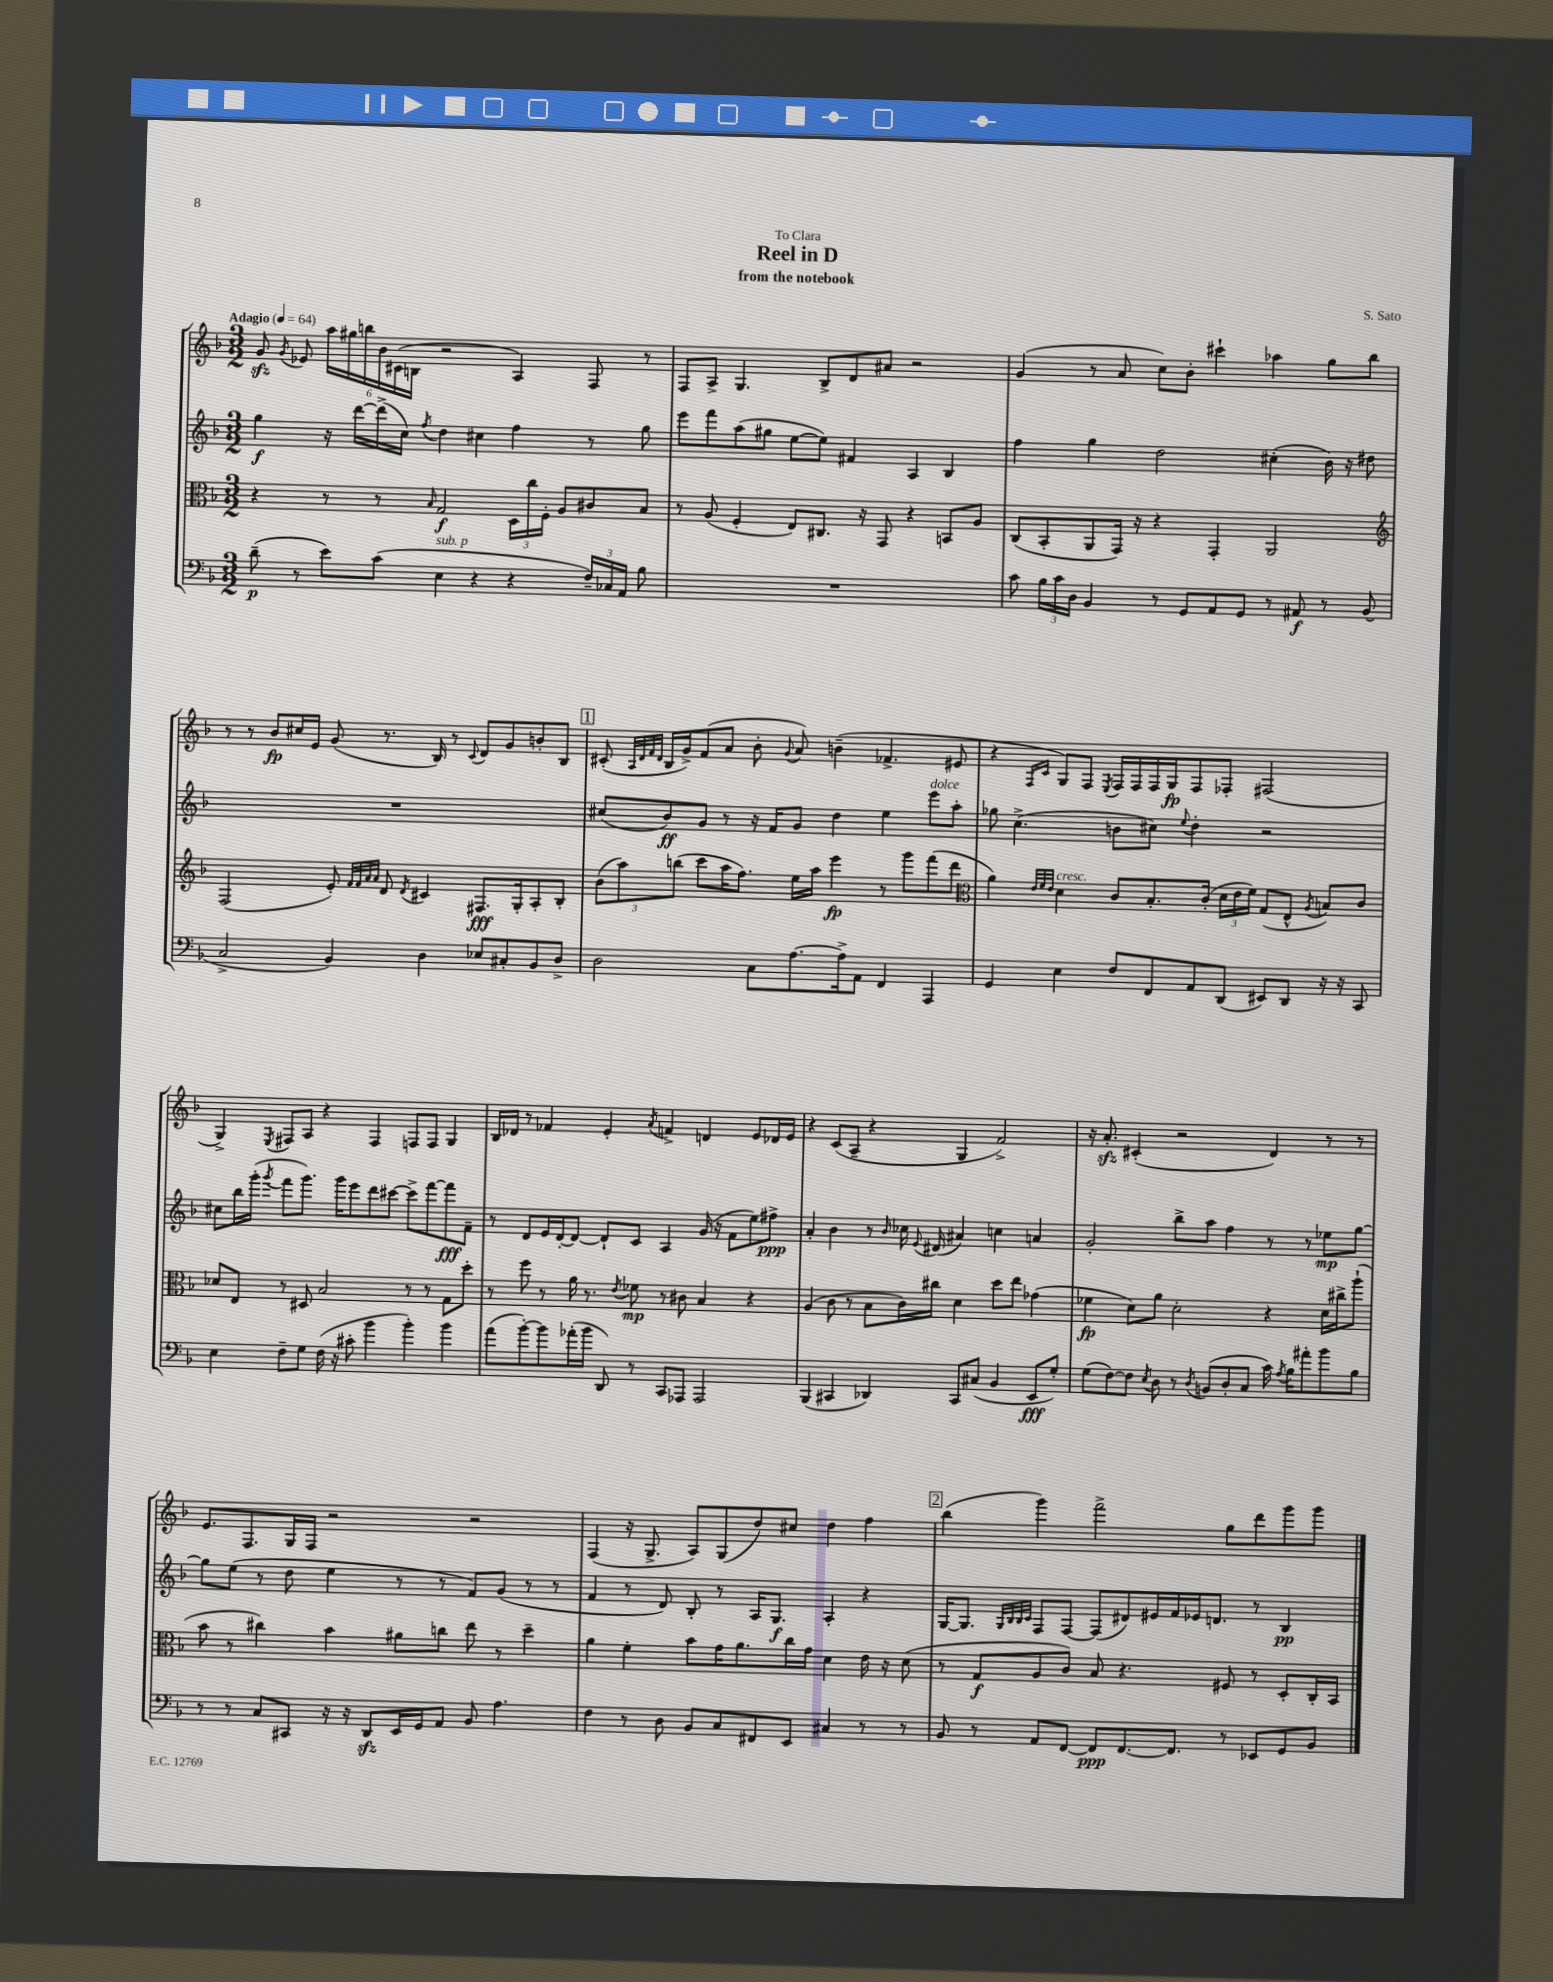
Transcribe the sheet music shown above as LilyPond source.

\header { title = "Reel in D" composer = "S. Sato" subtitle = "from the notebook" dedication = "To Clara" }
<<
\new StaffGroup <<
\new Staff = "s0" {
    \clef treble \key f \major \numericTimeSignature \time 3/2 \tempo "Adagio" 4 = 64
    \autoBeamOff g'8\sfz \acciaccatura { g'8 } ees'8 \tuplet 6/4 { a''16[ gis''16 b''16 bes'16 cis'16( b16] } r2 a4) f8 r8 |
    f8[ a8]-> g4. bes8[-> d'8 ais'8] r2 |
    g'4( r8 a'8 c''8[) bes'8]-. cis'''4-! aes''4 g''8[ bes''8] |
    r8 r8 bes'8[\fp cis''16 e'16] g'8( r8. bes16) r8 \appoggiatura { c'8 } d'8[ g'8 b'8-. bes8] |
    \mark \markup { \box "1" } cis'8-.( \grace { a32[ d'32 f'32 d'32] } bes16[ g'16->) f'8( a'8] bes'8-. \appoggiatura { g'8 } a'8) b'4--( fes'4.-> eis'8 |
    r4 \grace { f16[ c'16] } g8[) f8] \acciaccatura { e8 } f16[ f16 f16 g16\fp f8 fes8]-. fis2( |
    g4->) \acciaccatura { e8 } fis8[ a8] r4 fis4 f8[ f8] g4 |
    bes16[ des'16] r8 fes'4 e'4-. \acciaccatura { a'8 } f'4-> d'4 e'8[ des'16 e'16] |
    r4 c'8[( a8]-- r4 g4 f'2->) |
    r16 a'8.-.\sfz cis'4-.( r2 d'4) r8 r8 |
    e'8.[ f8. g16 f16] r2 r2 |
    f4( r16 g8.-> a8[) g8( d''8) cis''8] d''4 f''4 |
    \mark \markup { \box "2" } bes''4( g'''4) f'''2-> g''8[ d'''8 g'''8 g'''8] \bar "|." |
}
\new Staff = "s1" {
    \clef treble \key f \major \numericTimeSignature \time 3/2
    \autoBeamOff g''4\f r16 d'''16[~ d'''16->( c''16]) \acciaccatura { f''8 } d''4 cis''4 f''4 r8 g''8 |
    e'''8[ f'''8 a''8( gis''8] e''8[~ e''8]) fis'4 a4 bes4 |
    f''4 g''4 d''2 cis''4-.( bes'16) r16 dis''8 |
    R1. |
    \mark \markup { \box "1" } cis''8[( bes'8\ff) g'8] r8 r16 f'16[ g'8] d''4 e''4 e'''8[^\markup { \italic "dolce" } a''8]-. |
    ges''8 c''4.->( b'8[ cis''8]) \appoggiatura { e''8 } d''4-. r2 |
    cis''8[ bes''16 g'''16]-.( \acciaccatura { g'''8 } f'''8[ g'''8.]) g'''16[ e'''8 d'''8 cis'''8]~ cis'''8[-> f'''8~ f'''8\fff f'8]-- |
    r8 d'8[ e'16 d'16~-. d'8]~ d'8[-! c'8] a4 g'16( r16 f'8[ e''8) fis''8]->\ppp |
    a'4-. bes'4 r8 \grace { bes'16 } ces''16 \appoggiatura { e'8 } dis'16( ais'4) c''4 a'4 |
    g'2-. bes''8[-> a''8] f''4 r8 r8 ees''8[\mp g''8]~ |
    g''8[ e''8]( r8 d''8 e''4 r8 r8 f'8[) g'8]( r8 r8 |
    f'4 r8 d'8) bes8-. r8 a16[ g8.]\f a4-. r4 |
    \mark \markup { \box "2" } g16[~ g8.] \grace { g32[ bes32 bes32 c'32] } f8[ f8]~ f8[( dis'8) eis'16 f'16 ees'16 d'8.] r8 bes4\pp \bar "|." |
}
\new Staff = "s2" {
    \clef alto \key f \major \numericTimeSignature \time 3/2
    \autoBeamOff r4 r8 r8 \grace { bes16 } g2\f \tuplet 3/2 { d16[ c''16 f16]-. } a8[ cis'8 bes8] |
    r8 a8( f4-. e8[) cis8.] r16 g,8 r4 b,8[ a8] |
    c8[( bes,8-. a,8 g,16]) r16 r4 g,4-. a,2 |
    \clef treble f2( e'8-.) \grace { f'32[ f'32 a'32 a'32] } d'8 \acciaccatura { d'8 } cis'4 fis8.[\fff g16-. a8-. bes8]-. |
    \mark \markup { \box "1" } \tuplet 3/2 { bes'8[( a''8) b''8]( } c'''8[ a''16 f''8.]) e''16[ a''16] e'''4\fp r8 g'''8[ f'''8( d'''8] |
    \clef alto a'4) \grace { e'32[ f'32 e'32] } d'4^\markup { \italic "cresc." } c'8[ bes8.-. c'16]-.( \tuplet 3/2 { d'16[ e'16 f'16]) } g8[( e8]-^ \acciaccatura { a8 } b8[) c'8] |
    des'8[ e8] r8 dis8 bes2 r8 r8 g8[ d''8]-. |
    r8 f''8 r8 a'16 r8. \acciaccatura { e'8 } fes'8\mp r8 cis'8 bes4 r4 |
    a4( c'8 r8 bes8[ c'16) cis''16] d'4 d''8[ e''8] ges'4( |
    fes'4\fp d'8[) a'8] d'2-. r4 d'16[ cis''16-> a''8]-!( |
    bes'8 r8 cis''4) bes'4 ais'8[ c''8] e''8 r8 d''4-- |
    a'4 f'4-. bes'8[ g'16 a'8. c''16 g'16] d'4 e'16 r16 d'8( |
    \mark \markup { \box "2" } r8 g8[\f a8 c'8]) bes8 r4. fis8 r8 d8[-. c16-. bes,16] \bar "|." |
}
\new Staff = "s3" {
    \clef bass \key f \major \numericTimeSignature \time 3/2
    \autoBeamOff d'8--\p( r8 e'8[) c'8]( e4^\markup { \italic "sub. p" } r4 r4 \tuplet 3/2 { f16[--) ces16 a,16] } bes8 |
    R1. |
    c'8 \tuplet 3/2 { bes16[ c'16 d16] } bes,4 r8 g,8[ a,8 g,8] r8 ais,8\f r8 bes,8( |
    c2-> bes,4) d4 ees8[ cis8-. bes,8 d8]-> |
    \mark \markup { \box "1" } d2 c8[ a8.~ a16-> a,8] f,4 a,,4 |
    g,4 e4 f8[ f,8 a,8 d,8]( eis,8[) d,8] r16 r16 c,8 |
    e4 f8[-- g8] f16( r16 cis'8-. bes'4 bes'4-.) bes'4 |
    a'8[( bes'8~-.) bes'8 aes'16-.( bes'16] d,8) r8 c,8[ aes,,8] aes,,2 |
    bes,,4( cis,4 des,4) cis,8[ cis8]( bes,4 e,8[\fff g8]-.) |
    g8[( f8~) f8] \acciaccatura { e8 } d8 r8 \acciaccatura { d8 } b,8[( d8-. c8] c'16) \acciaccatura { a8 } bes16[ ais'8-. bes'8 bes8] |
    r8 r8 c8[ cis,8] r16 r16 d,8[\sfz e,16 g,16 a,8] bes,8 a4. |
    f4 r8 d8 bes,8[ c8 fis,8 e,8] cis4 r8 r8 |
    \mark \markup { \box "2" } bes,8 r8 a,8[ f,8]~ f,8[\ppp f,8.~ f,8.] r8 ees,8[ g,8 bes,8] \bar "|." |
}
>>
>>
\layout { \context { \Score \remove "Bar_number_engraver" } }
